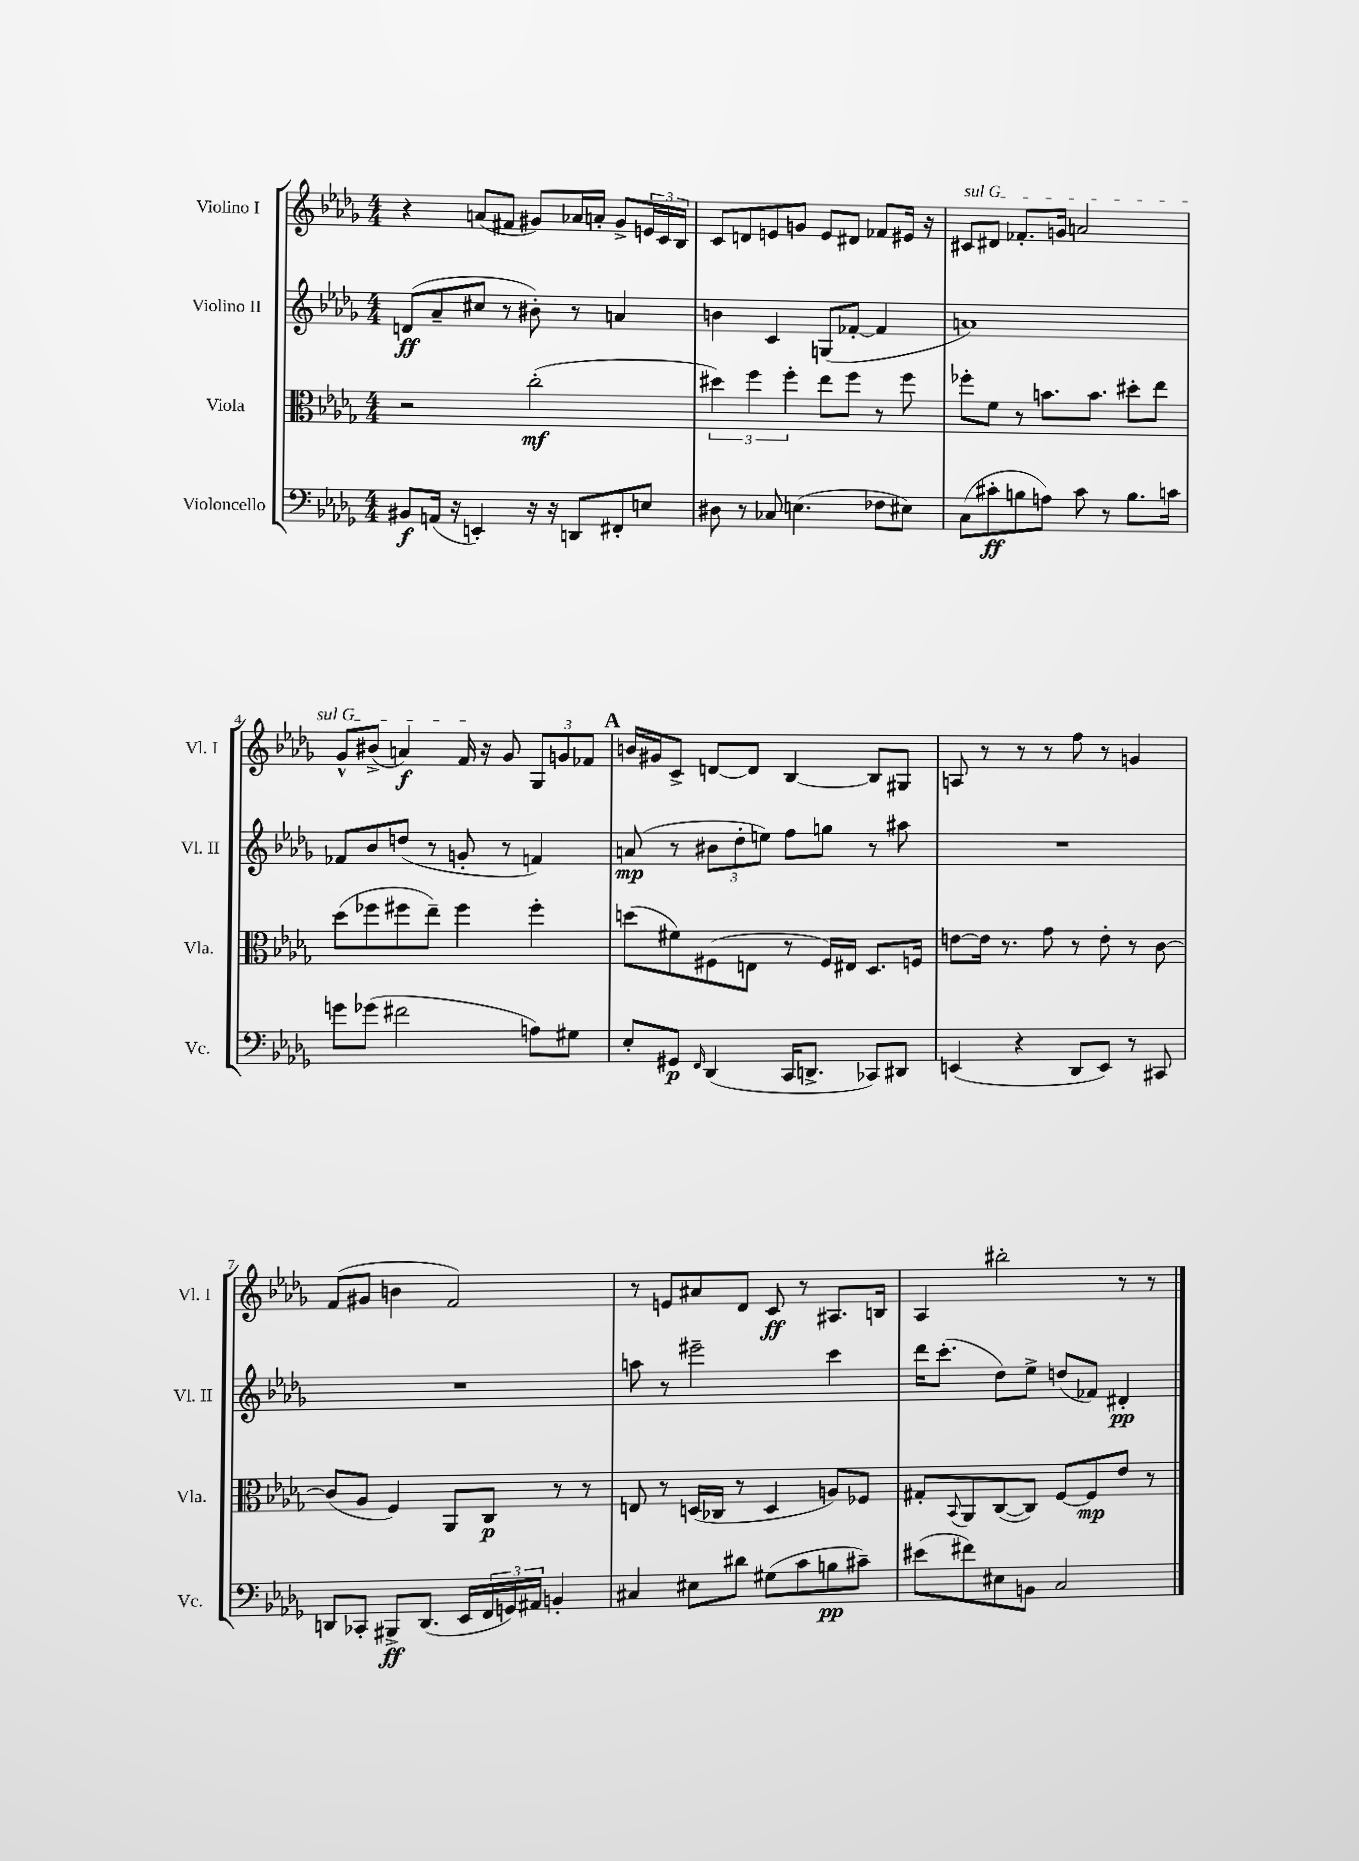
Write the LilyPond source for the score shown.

<<
\new StaffGroup <<
\new Staff = "s0" \with { instrumentName = "Violino I" shortInstrumentName = "Vl. I" } {
    \clef treble \key des \major \numericTimeSignature \time 4/4
    r4 a'8( fis'8 gis'8) aes'16 a'16-. gis'8-> \tuplet 3/2 { e'16 c'16 bes16 } |
    c'8 d'8 e'8 g'8 e'8 dis'8 fes'8 eis'16 r16 |
    \once \override TextSpanner.bound-details.left.text = \markup { \italic "sul G" } cis'8\startTextSpan dis'8 fes'8.-. g'16 a'2 |
    ges'8-^ bis'8->( a'4\f) f'16\stopTextSpan r16 ges'8 \tuplet 3/2 { ges8 g'8 fes'8 } |
    \mark \markup { \bold "A" } b'16 gis'16 c'8-> d'8~ d'8 bes4~ bes8 gis8 |
    a8 r8 r8 r8 f''8 r8 g'4 |
    f'8( gis'8 b'4 f'2) |
    r8 e'8 ais'8 des'8 c'8\ff r8 ais8. b16 |
    aes4 bis''2-. r8 r8 \bar "|." |
}
\new Staff = "s1" \with { instrumentName = "Violino II" shortInstrumentName = "Vl. II" } {
    \clef treble \key des \major \numericTimeSignature \time 4/4
    d'8\ff( aes'8-- cis''8 r8 bis'8-.) r8 a'4 |
    b'4 c'4 g8( fes'8~-. fes'4 |
    a'1) |
    fes'8 bes'8 d''8( r8 g'8-. r8 f'4) |
    \mark \markup { \bold "A" } a'8\mp( r8 \tuplet 3/2 { bis'8 des''8-. e''8) } f''8 g''8 r8 ais''8 |
    R1 |
    R1 |
    a''8 r8 eis'''2-- c'''4 |
    des'''16 c'''8.-.( des''8) ees''8-> d''8( fes'8) dis'4-.\pp \bar "|." |
}
\new Staff = "s2" \with { instrumentName = "Viola" shortInstrumentName = "Vla." } {
    \clef alto \key des \major \numericTimeSignature \time 4/4
    r2 c''2-.\mf( |
    \tuplet 3/2 { dis''4) f''4 f''4-. } ees''8 f''8 r8 f''8 |
    fes''8-. f'8 r8 b'8. b'8. dis''8-. ees''8 |
    des''8( fes''8 fis''8 ees''8--) fis''4 fis''4-. |
    \mark \markup { \bold "A" } d''8( fis'8) fis8( e8 r8 fis16) eis16 des8. f16 |
    e'8~ e'16 r8. ges'8 r8 e'8-. r8 c'8~ |
    c'8( aes8 f4) aes,8 c8\p r8 r8 |
    e8 r8 d16( ces16 r8 d4 a8) fes8 |
    gis8-. \appoggiatura { bes,8 } aes,8 c8~( c8) f8~ f8\mp ees'8 r8 \bar "|." |
}
\new Staff = "s3" \with { instrumentName = "Violoncello" shortInstrumentName = "Vc." } {
    \clef bass \key des \major \numericTimeSignature \time 4/4
    bis,8\f a,16( r16 e,4-.) r16 r16 d,8 fis,8-. e8 |
    dis8 r8 ces8 e4.( fes8 eis8) |
    c8( cis'8-.\ff b8 a8) cis'8 r8 b8. c'16 |
    g'8 ges'8( fis'2 a8) gis8 |
    \mark \markup { \bold "A" } ees8-. gis,8\p \grace { f,16 } des,4( c,16 d,8.-> ces,8) dis,8 |
    e,4( r4 des,8 e,8) r8 cis,8 |
    d,8 ces,8-. bis,,8->\ff d,8.( ees,16 \tuplet 3/2 { f,16 g,16) ais,16 } b,4-. |
    cis4 eis8 dis'8 gis8( c'8 b8\pp cis'8--) |
    eis'8( fis'8) eis8 b,8 c2 \bar "|." |
}
>>
>>
